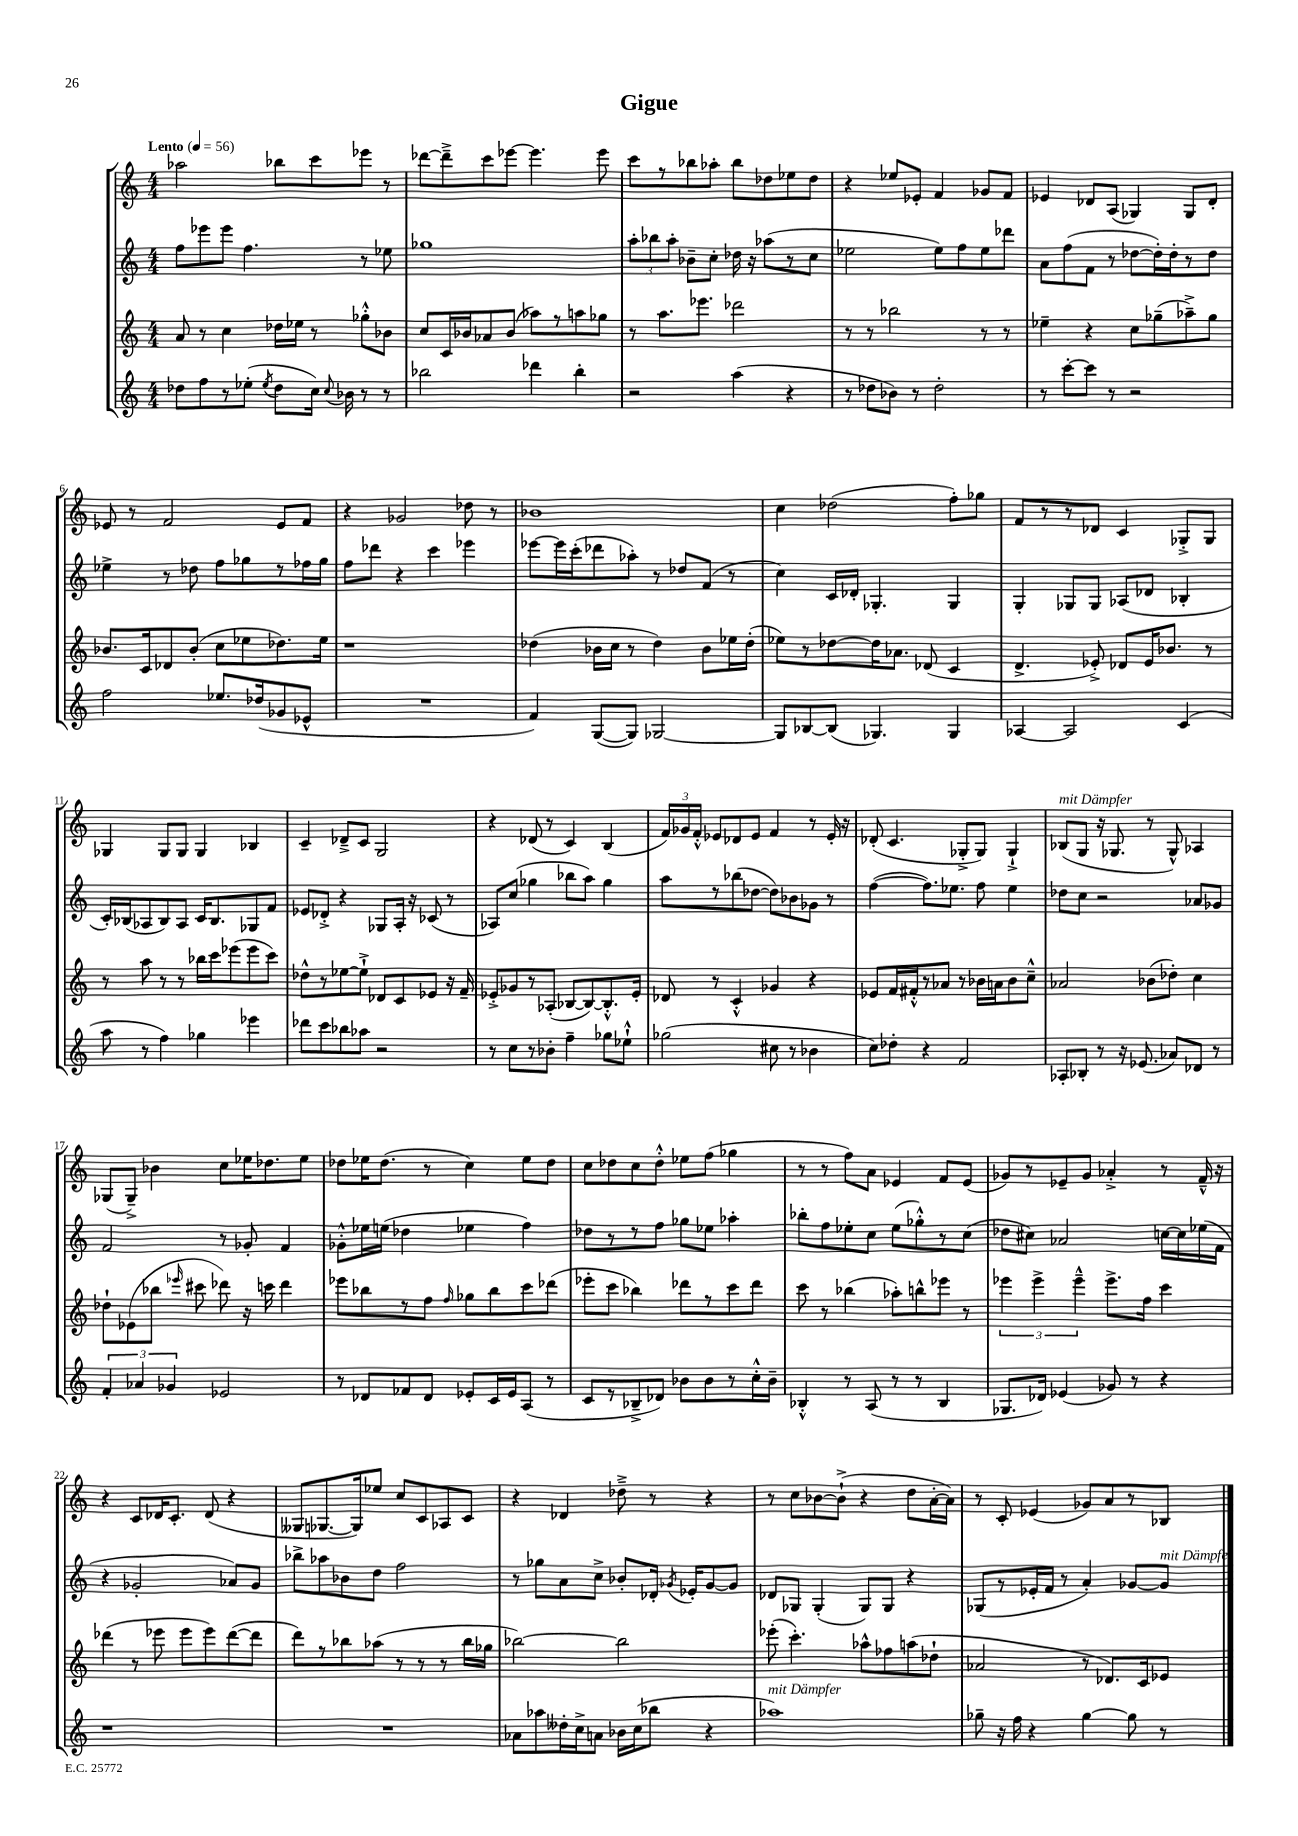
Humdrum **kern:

**kern	**kern	**kern	**kern
*staff4	*staff3	*staff2	*staff1
*clefG2	*clefG2	*clefG2	*clefG2
*k[]	*k[]	*k[]	*k[]
*M4/4	*M4/4	*M4/4	*M4/4
*MM56	*MM56	*MM56	*MM56
8dd-\L	8a/	8ff\L	2aa-\
8ff\	8r	8eee-\	.
8r	4cc\	8eee-\J	.
(8ee-'\J	.	4.ff\	.
8qee-/	.	.	.
8dd-\L	16dd-\LL	.	8bb-\L
.	16ee-\JJ	.	.
16cc\Jk)	8r	.	8ccc\
8qqcc/	.	.	.
16b-\	.	.	.
8r	8gg-'^^\L	8r	8eee-\J
8r	8b-\J	8ee-\	8r
=	=	=	=
2bb-\	8cc/L	1gg-	[8ddd-\L
.	16c/L	.	8ddd-~^\]
.	16b-/J	.	.
.	8a-/	.	8ccc\
.	(8b-/J	.	[8eee-\J
4ddd-\	8aa-\L)	.	4.eee-\]
.	8r	.	.
4bb-'\	8aa\	.	.
.	8gg-\J	.	8eee-\
=	=	=	=
2r	8r	12aa'\L	8ccc\L
.	.	12bb-\	.
.	8.aa\L	.	8r
.	.	12aa'\J	.
.	.	8b-~\L	8bb-\
.	8.eee-\J	.	.
.	.	8cc'\J	8aa-'\J
(4aa\	2ddd-\	16dd-\	8bb-\L
.	.	16r	.
.	.	(8aa-\L	8dd-\
4r	.	8r	8ee-\
.	.	8cc\J	8dd-\J
=	=	=	=
8r	8r	2ee-\	4r
8dd-\L	8r	.	.
8b-\J)	2bb-\	.	8ee-/L
8r	.	.	8e-'/J
2dd-'\	.	8ee-\L)	4f/
.	.	8ff\	.
.	8r	8ee-\	8g-/L
.	8r	8ddd-\J	8f/J
=	=	=	=
8r	4ee-~\	8a\L	4e-/
[8ccc'\L	.	(8ff\	.
8ccc\]J	4r	8f\J	8d-/L
8r	.	8r	(8A/J
2r	8cc\L	[8dd-\L	4G-/)
.	(8gg-~\	16dd-'\]L)	.
.	.	16dd-'\J	.
.	8aa-~^\)	8r	8G-/L
.	8gg-\J	8dd-\J	8d-'/J
=	=	=	=
2ff\	8.b-/L	4ee-^\	8e-/
.	.	.	8r
.	16c/k	.	.
.	8d-/	8r	2f/
.	(8b-'/J	8dd-\	.
8.ee-/L	8cc\L	8ff\L	.
.	8ee-\	8gg-\	.
(16dd-/k	.	.	.
8g-/	8.dd-\)	8r	8e-/L
8e-^^/J	.	16ff-\L	8f/J
.	16ee-\Jk	16gg-\JJ	.
=	=	=	=
1r	1r	8ff\L	4r
.	.	8ddd-\J	.
.	.	4r	2g-/
.	.	4ccc\	.
.	.	4eee-\	8dd-\
.	.	.	8r
=	=	=	=
4f/)	(4dd-\	[8eee-\L	1b-
.	.	16eee-\]L	.
.	.	(16ccc'\J	.
([8G/L	16b-\LL	8ddd-\	.
.	16cc\JJ	.	.
8G/]J)	8r	8aa-'\J)	.
[2G-/	4dd-\)	8r	.
.	.	8dd-/L	.
.	8b-\L	(8f/J	.
.	16ee-\L	8r	.
.	(16dd-'\JJ	.	.
=	=	=	=
8G-/]L	8ee-\L)	4cc\)	4cc\
[8B-/	8r	.	.
(8B-/]J	[8dd-\	16c/LL	(2dd-\
.	.	16d-'/JJ	.
4.G-/)	16dd-\]K	4.G-'/	.
.	8.a-\J	.	.
.	(8d-/	.	.
4G-/	4c/	4G-/	8ff'\L)
.	.	.	8gg-\J
=	=	=	=
[4A-/	4.d^/	4G'/	8f/L
.	.	.	8r
2A-/]	.	8G-/L	8r
.	8e-'^/)	8G-/J	8d-/J
.	8d-/L	(8A-/L	4c/
.	16e-/K	8d-/J	.
.	8.b-/J	.	.
(4c/	.	4B-'/	8G-'^/L
.	8r	.	8G-/J
=	=	=	=
8aa\	8r	16c'/LL)	4G-/
.	.	(16B-/J	.
8r	8aa\	8A-/	.
4ff\)	8r	8B-/)	8G-/L
.	8r	8A-/J	8G-/J
4gg-\	16bb-\LL	16c/LK	4G-/
.	16ccc\J	8.B-/	.
.	(8eee-\	.	.
4eee-\	8eee-\	8G-/	4B-/
.	8ccc\J)	8f/J	.
=	=	=	=
8ddd-\L	8dd-^^\L	8e-/L	4c~/
8ccc\	8r	8d-'^/J	.
8bb-\	[8ee-\	4r	8d-~^/L
8aa-\J	8ee-`^\]J	.	8c/J
2r	8d-/L	8G-/L	2G/
.	8c/	16A'/Jk	.
.	.	16r	.
.	8e-/J	(8c-/	.
.	16r	8r	.
.	16f~/	.	.
=	=	=	=
8r	8e-'^/L	8A-/L)	4r
8cc\L	8g-/	(8cc/J	.
8r	8r	4gg-\	(8d-/
8b-'\J	(8A-'/J	.	8r
4ff~\	[8B-/L	8bb-\L	4c/)
.	8B-/_)	8aa\J)	.
8gg-\L	8.B-'^^/]	4gg-\	(4B/
8ee-`^^\J	.	.	.
.	16e-'/Jk	.	.
=	=	=	=
(2gg-\	8d-/	8aa\L	24f/LL)
.	.	.	24g-/
.	.	.	24f'^^/JJ
.	8r	8r	8e-/L
.	4c'^^/	(8bb-\	8d-/
.	.	[8dd-\J	8e-/J
8cc#\	4g-/	8dd-\]L)	4f/
8r	.	8b-\	.
4b-\	4r	8g-\J	8r
.	.	8r	16e-'/
.	.	.	16r
=	=	=	=
8cc\L)	8e-/L	([4ff\	(8d-'/
8dd-'\J	16f/L	.	4.c/
.	16f#'^^/J	.	.
4r	8r	8.ff\]L)	.
.	8a-/J	.	.
.	.	8.ee-\J	.
2f/	8r	.	8G-'^/L
.	16b-\LL	8ff\	8G-/J)
.	16a\J	.	.
.	8b-\	4ee-\	4G-`^/
.	8cc~^^\J	.	.
=	=	=	=
8A-'/L	2a-/	8dd-\L	(8B-/L
8B-'/J	.	8cc\J	8G/J
8r	.	2r	16r
.	.	.	8.G-/
16r	.	.	.
(8.e-/	.	.	.
.	(8b-\L	.	8r
8a-/L)	8dd-'\J)	.	8G-^^/)
8d-/J	4cc\	8a-/L	4A-/
8r	.	8g-/J	.
=	=	=	=
6f'/	8dd-`\L	2f/	(8G-/L
.	(8e-\	.	8G-~^/J)
6a-/	.	.	.
.	8bb-\J	.	4b-\
6g-/	.	.	.
.	16qqeee-/	.	.
.	8ccc#\	.	.
2e-/	8ddd-\)	8r	8cc\L
.	16r	8g-'/	16ee-\K
.	16ccc\	.	8.dd-\
.	4ddd-\	4f/	.
.	.	.	8ee-\J
=	=	=	=
8r	8eee-\L	8g-'^^\L	8dd-\L
8d-/L	8bb-\	16ee-\L	16ee-\K
.	.	(16ee\JJ	(8.dd-\J
8f-/	8r	4dd-\	.
8d-/J	8ff\J	.	8r
.	16qqff/	.	.
8e-'/L	8gg-\L	4ee-\	4cc\)
16c/L	8bb-\	.	.
16e-/J	.	.	.
(8A/J	8ccc\	4ff\)	8ee-\L
8r	(8ddd-\J	.	8dd-\J
=	=	=	=
8c/L	8eee-'\L	8dd-\L	8cc\L
8r	8ccc\J	8r	8dd-\
8B-~^/	4bb-\)	8r	8cc\
8d-/J)	.	8ff\J	8dd-'^^\J
8b-\L	8ddd-\L	8gg-\L	8ee-\L
8b-\	8r	8ee-\J	(8ff\J
8r	8ccc\	4aa-'\	4gg-\
16cc'^^\L	8ddd-\J	.	.
16b-~\JJ	.	.	.
=	=	=	=
4B-'^^/	8ccc\	8bb-'\L	8r
.	8r	8ff\	8r
8r	(4bb-\	8ee-'\	8ff\L)
(8A/	.	8cc\J	8a\J
8r	8aa-'\L)	(8ee-\L	4e-/
8r	8bb^^\	8gg-'^^\)	.
4B-/	8eee-\J	8r	8f/L
.	8r	(8cc\J	(8e-/J
=	=	=	=
8.G-/L	6eee-\	8dd-\L	8g-/L)
.	.	8cc#\J)	8r
.	6eee-^\	.	.
16d-/Jk)	.	.	.
(4e-/	.	2a-/	8e-~/
.	6eee-~^^\	.	.
.	.	.	8g-/J
8g-/)	8.eee-^\L	.	4a-'^/
8r	.	.	.
.	16ff\Jk	.	.
4r	4ccc\	[16cc\LL	8r
.	.	16cc\]	.
.	.	(16ee-\	16f~^^/
.	.	16f\JJ	16r
=	=	=	=
1r	(4ddd-\	4r	4r
.	8r	2g-'/	8c/L
.	8eee-\	.	16d-/K
.	.	.	8.c'/J
.	8eee-\L	.	.
.	8eee-\)	.	(8d-/
.	([8ddd-\	8a-/L)	4r
.	8ddd-\]J	8g-/J	.
=	=	=	=
1r	8ddd\L)	8bb-^\L	8G--/L
.	8r	8aa-\	[8.G-/
.	8bb-\	8b-\	.
.	.	.	16G-/]k)
.	(8aa-\J	8dd\J	8ee-/J
.	8r	2ff\	8cc/L
.	8r	.	8c/
.	8r	.	8A-/
.	16bb-\LL	.	8c/J
.	16gg-\JJ	.	.
=	=	=	=
8a-\L	[2bb-\)	8r	4r
8aa-\	.	8gg-\L	.
16dd--'\L	.	8a\	4d-/
16cc^\J	.	.	.
8a\J	.	8cc^\J	.
16b-\LL	2bb-\]	8b-'/L	8dd-~^\
(16cc\J	.	.	.
8bb-\J	.	16d-'/Jk	8r
.	.	8qg-/	.
.	.	16e-'/LK	.
4r	.	[8g-/	4r
.	.	8g-/]J	.
=	=	=	=
1aa-)	(8eee-'\	8d-/L	8r
.	4.ccc'\)	8G-/J	8cc\L
.	.	(4G-'/	[8b-\
.	.	.	(8b-`^\]J
.	8aa-^^\L	8G-/L)	4r
.	8ff-\	8G-/J	.
.	(8aa\	4r	8dd\L
.	8dd-`\J	.	[16a'\L
.	.	.	16a\]JJ)
=	=	=	=
8gg-~\	2a-/	(8G-/L	8r
16r	.	8r	8c'/
16ff\	.	.	.
4r	.	16e-'/L	(4e-/
.	.	16f/JJ	.
.	.	8r	.
[4gg-\	8r	4a'/)	8g-/L)
.	8.d-/L)	.	8a/
8gg-\]	.	[8g-/L	8r
.	16c/k	.	.
8r	8e-/J	8g-/]J	8B-/J
==	==	==	==
*-	*-	*-	*-
